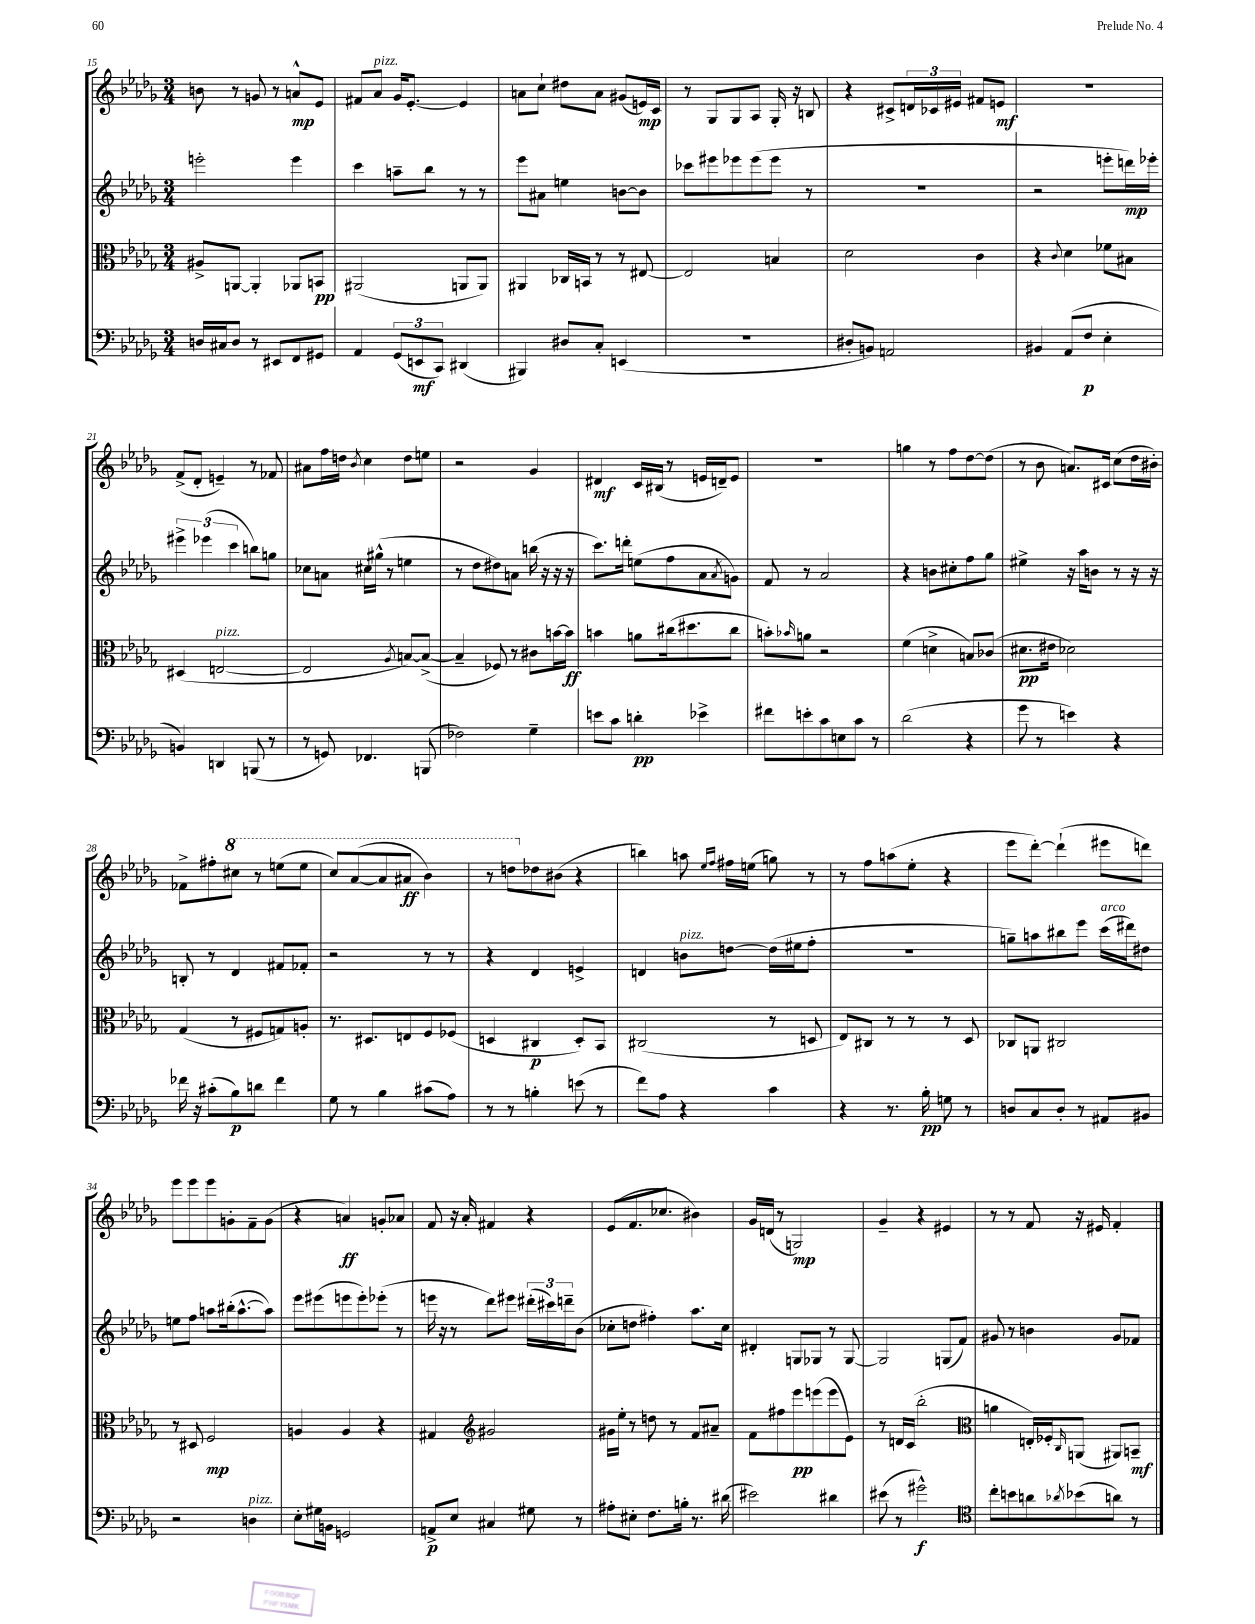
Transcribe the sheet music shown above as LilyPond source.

<<
\new StaffGroup <<
\new Staff = "s0" {
    \clef treble \key des \major \numericTimeSignature \time 3/4
    b'8 r8 g'8 r8 a'8-^\mp ees'8 |
    fis'8 aes'8^\markup { \italic "pizz." } ges'16 ees'8.~-. ees'4 |
    a'8 c''8-! dis''8 a'8 gis'8( e'16\mp) c'16 |
    r8 ges8 ges8 aes8 ges16-. r16 b8 |
    r4 cis'8-> \tuplet 3/2 { d'16 ces'16 eis'16 } fis'8 e'8\mf |
    R2. |
    f'8->( des'8-. e'4--) r8 fes'8 |
    ais'8 f''16 d''16 \acciaccatura { bes'8 } c''4 d''8 e''8 |
    r2 ges'4 |
    dis'4\mf c'16 bis16( r8 e'16 d'16--) e'8 |
    R2. |
    g''4 r8 f''8 des''8~ des''8( |
    r8 bes'8 a'8.) cis'16 c''8( des''16 bis'16-.) |
    fes'8-> fis''8-. \ottava #1 cis'''8 r8 e'''8( e'''8 |
    c'''8) aes''8~( aes''8 ais''8\ff bes''4) |
    r8 d'''8 \ottava #0 des''!8 bis'8( r4 |
    b''4) a''8 \grace { ees''16 f''16 } fis''16 e''16( g''8) r8 |
    r8 f''8 a''8( ees''8-. r4 |
    ees'''8 des'''8~-.) des'''4-!( eis'''8 d'''8) |
    ees'''8 ees'''8 ees'''8 g'8-. f'8-- g'8( |
    r4 a'4\ff) g'8-. aes'8 |
    f'8 r16 aes'16-. fis'4 r4 |
    ees'8( f'8. ces''8. bis'4) |
    ges'16 d'16( r8 g2\mp) |
    ges'4-- r4 eis'4 |
    r8 r8 f'8 r16 eis'16 f'4-. \bar "|." |
}
\new Staff = "s1" {
    \clef treble \key des \major \numericTimeSignature \time 3/4
    e'''2-. e'''4 |
    c'''4 a''8-- bes''8 r8 r8 |
    ees'''8 ais'8 e''4 b'8~ b'8 |
    ces'''8 eis'''8 ees'''8 ees'''8( ees'''8 r8 |
    R2. |
    r2 e'''8-. d'''16\mp) ees'''16-. |
    \tuplet 3/2 { eis'''4-> ees'''4( c'''4 } b''8) g''8 |
    ces''8 a'8 cis''16 gis''16-^( r8 e''4 |
    r8 des''8 dis''8) a'8 b''16( r16 r16 r16 |
    c'''8.) d'''16-. e''8( f''8 aes'8 \acciaccatura { aes'8 } g'8) |
    f'8 r8 aes'2 |
    r4 b'8 cis''8-. f''8 ges''8 |
    eis''4-> r16 aes''16 b'8 r8 r16 r16 |
    b8-. r8 des'4 fis'8 fes'8-. |
    r2 r8 r8 |
    r4 des'4 e'4-> |
    d'4 b'8^\markup { \italic "pizz." } d''8~ d''16( eis''16 f''8-. |
    r2. |
    g''8--) a''8 bis''8 ees'''8 c'''16^\markup { \italic "arco" }( dis'''16) dis''8 |
    e''8 f''8 a''8 bis''16-.( a''8.~-^ a''8) |
    ees'''8 eis'''8( e'''8 e'''8-.) ees'''8-.( r8 |
    e'''16 r16 r8 des'''8) eis'''8 \tuplet 3/2 { dis'''16-.( cis'''16) d'''16-- } bes'8( |
    ces''8-. d''8 fis''4-.) aes''8. ces''16 |
    dis'4-. g8 ges8 r8 ges8~ |
    ges2 g8( f'8) |
    gis'8 r8 b'4 gis'8 fes'8 \bar "|." |
}
\new Staff = "s2" {
    \clef alto \key des \major \numericTimeSignature \time 3/4
    ais8-> a,8~ a,4-. aes,8 b,8\pp |
    ais,2( a,8 a,8) |
    ais,4 ces16 b,16 r8 r8 eis8~ |
    eis2 b4 |
    des'2 c'4 |
    r4 \appoggiatura { c'8 } des'4 fes'8 bis8 |
    dis4( e2~^\markup { \italic "pizz." } |
    e2 \acciaccatura { aes8 } b8~) b8~->( |
    b4-- fes8) r8 cis'8 b'16~ b'16\ff |
    b'4 a'8 cis''16( dis''8. cis''8 |
    b'8-.) \grace { bes'16 } a'8 r2 |
    f'4( d'4-> b8) ces'8( |
    dis'8.\pp eis'16 des'2) |
    ges4( r8 fis8 g8) a8-. |
    r8. dis8. e8 f8 fes8( |
    d4 cis4\p d8-.) bes,8 |
    cis2( r8 d8 |
    ees8) cis8 r8 r8 r8 des8 |
    ces8 a,8 cis2 |
    r8 dis8 f2\mp |
    a4 a4 r4 |
    gis4 \clef treble gis'2 |
    gis'16 ees''16-. r8 d''8 r8 f'8 ais'8-- |
    f'8 fis''8 ees'''8\pp e'''8( e'''8 ees'8) |
    r8 d'16 c'16( bes''2-. |
    \clef alto a'4 e16-.) fes16-. \grace { c16 } a,8( ais,8) b,8--\mf \bar "|." |
}
\new Staff = "s3" {
    \clef bass \key des \major \numericTimeSignature \time 3/4
    d16 cis16 d8 r8 eis,8 f,8 gis,8 |
    aes,4 \tuplet 3/2 { ges,8( e,8\mf c,8) } dis,4( |
    bis,,4) dis8 c8-. e,4( |
    R2. |
    dis8-. b,8) a,2 |
    bis,4 aes,8( f8\p ees4-. |
    b,4) d,4 b,,8( r8 |
    r8 g,8) fes,4. b,,8( |
    fes2) ges4-- |
    e'8 c'8 d'4-.\pp ees'4-> |
    fis'8 e'8-. c'8 e8 c'8 r8 |
    des'2( r4 |
    ges'8 r8 e'4) r4 |
    fes'16 r16 cis'8-.( bes8\p) d'8 fes'4 |
    ges8 r8 bes4 cis'8( aes8) |
    r8 r8 b4-. e'8( r8 |
    f'8) aes8 r4 c'4 |
    r4 r8. bes16-.\pp g8 r8 |
    d8 c8 d8-. r8 ais,8 bis,8 |
    r2 d4^\markup { \italic "pizz." } |
    ees8-. gis16 b,16 g,2 |
    a,8->\p ees8 cis4 gis8 r8 |
    ais8-. eis8-. f8. b16-. r8. dis'16( |
    eis'2) dis'4 |
    eis'8( r8 gis'2-^\f) |
    \clef tenor c''8-. b'8 a'8 \acciaccatura { aes'8 } bes'8( a'8) r8 \bar "|." |
}
>>
>>
\layout { \context { \Score currentBarNumber = #15 } }
